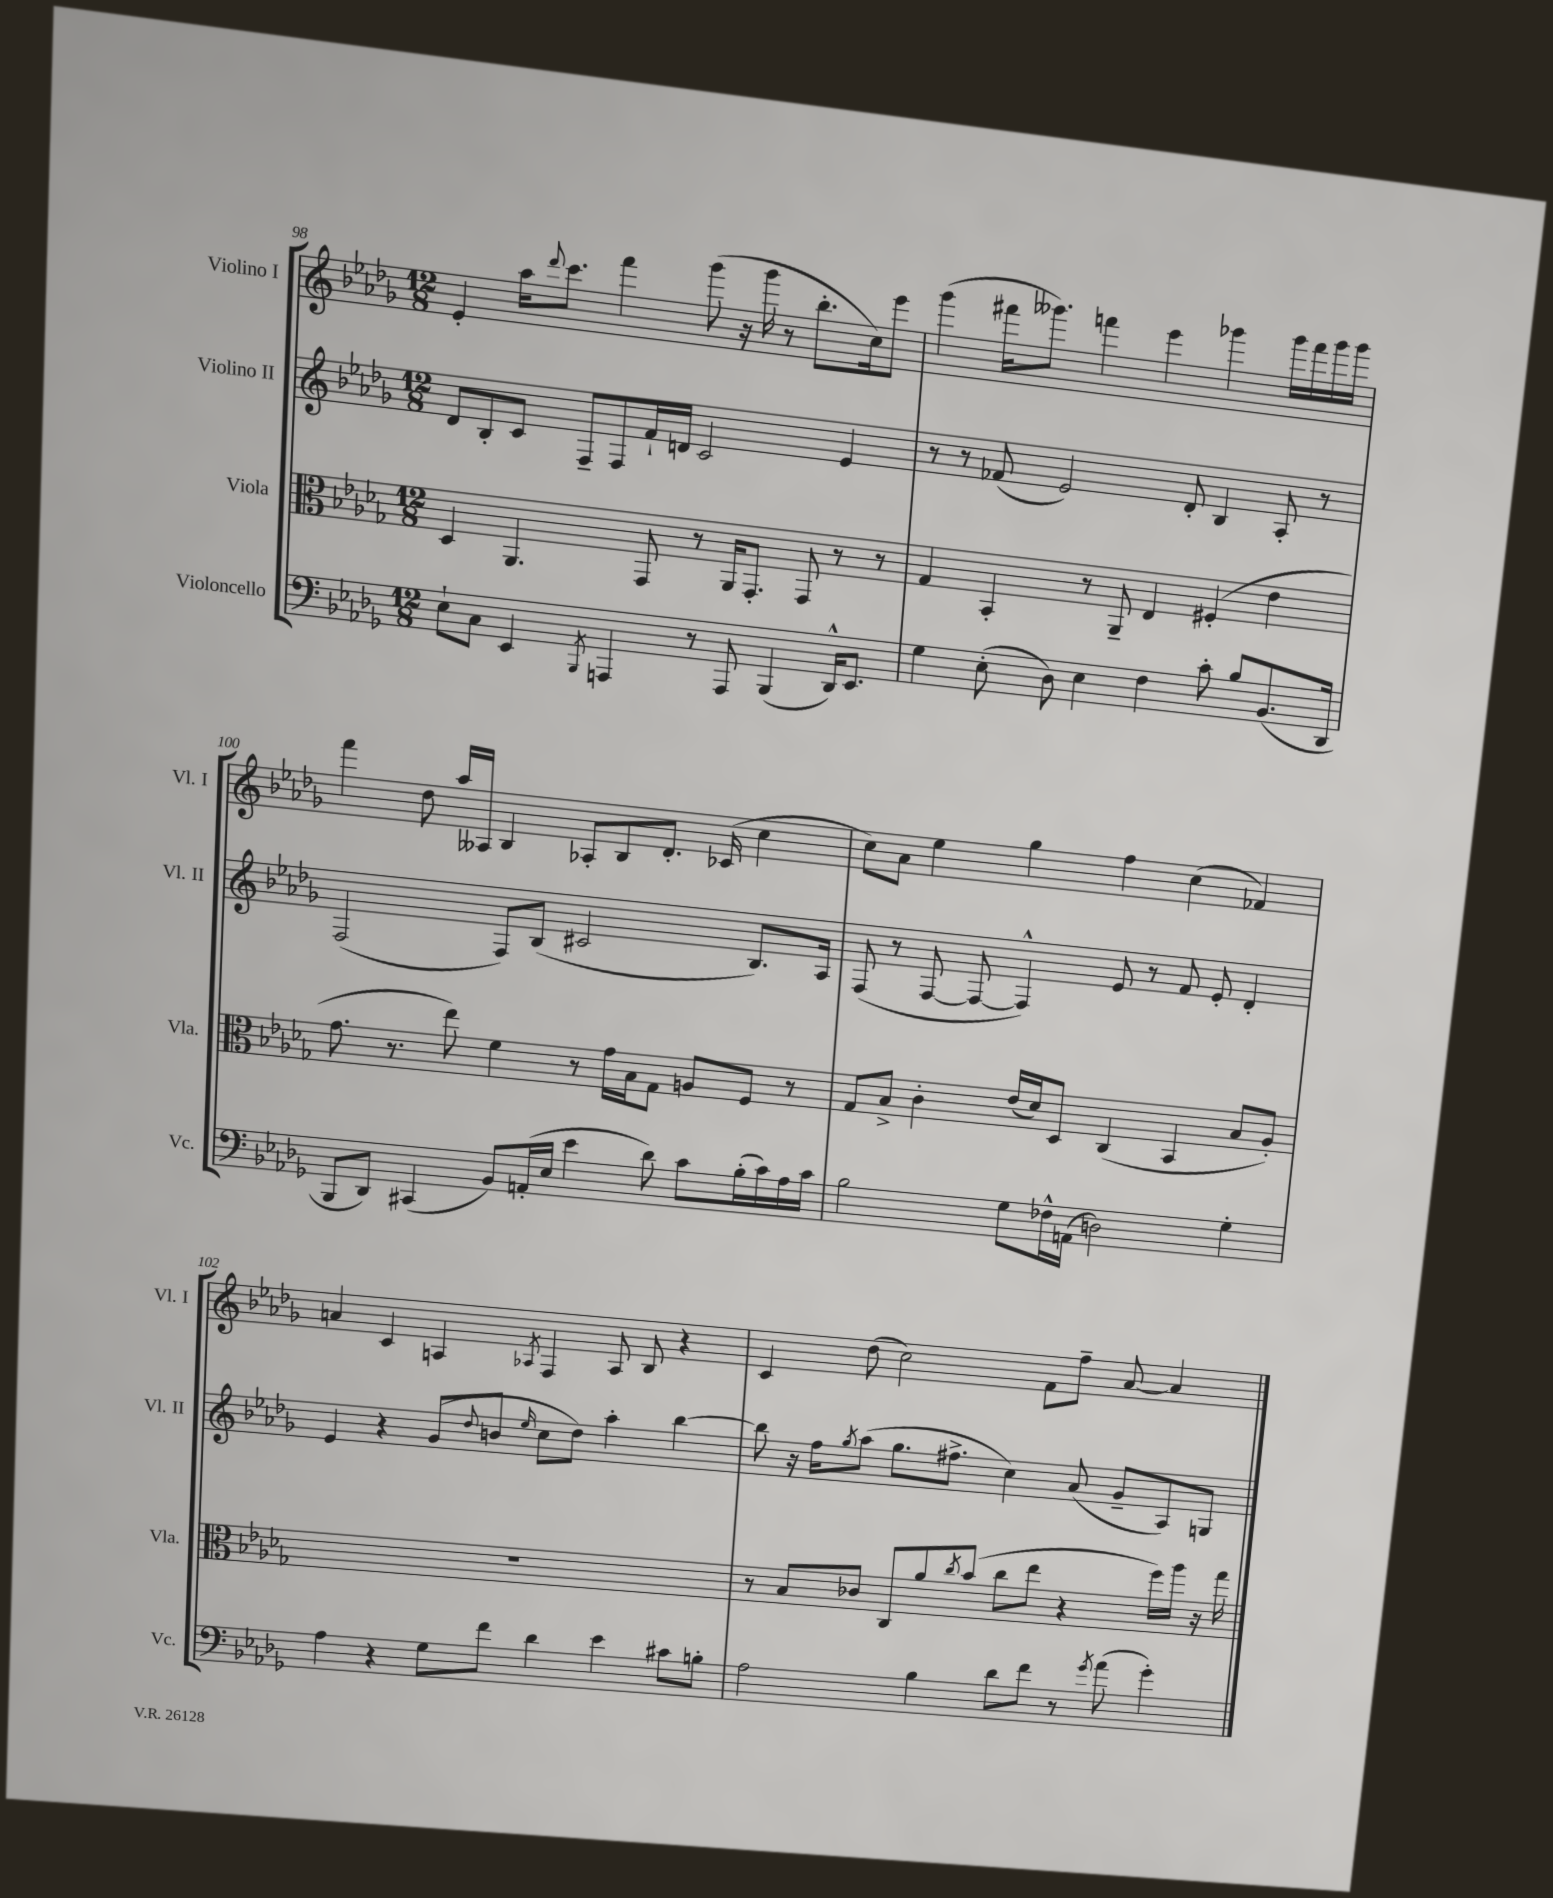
<<
\new StaffGroup <<
\new Staff = "s0" \with { instrumentName = "Violino I" shortInstrumentName = "Vl. I" } {
    \clef treble \key des \major \numericTimeSignature \time 12/8
    ees'4-. aes''16 \appoggiatura { des'''8 } c'''8. f'''4 ges'''8( r16 ges'''16 r8 bes''8.-. c''16) ees'''8 |
    ges'''4( fis'''16 geses'''8.) f'''4 ees'''4 ges'''4 ges'''16 f'''16 ges'''16 ges'''16 |
    f'''4 des''8 aes''16 aeses16 bes4 aes8-. bes8 des'8.-. ces'16( c''4 |
    c''8) aes'8 ees''4 ges''4 f''4 c''4( fes'4) |
    a'4 c'4 a4 \acciaccatura { aes8 } f4 aes8 bes8 r4 |
    c'4 des''8( c''2) f'8 f''8-- aes'8~ aes'4 \bar "|." |
}
\new Staff = "s1" \with { instrumentName = "Violino II" shortInstrumentName = "Vl. II" } {
    \clef treble \key des \major \numericTimeSignature \time 12/8
    des'8 bes8-. c'8 f8-- f8 f'16-! d'16 c'2 ees'4 |
    r8 r8 fes'8( ees'2) des'8-. bes4 aes8-. r8 |
    f2( f8) bes8( cis'2 bes8.) aes16 |
    f8( r8 f8~ f8~ f4-^) ees'8 r8 f'8 ees'8-. des'4-. |
    ees'4 r4 ges'8( \appoggiatura { des''8 } b'8 \grace { ees''16 } c''8 des''8) aes''4-. bes''4~ |
    bes''8 r16 f''16 \acciaccatura { ges''8 } aes''8( ges''8. fis''8.-> c''4) aes'8( ges'8-- aes8) g8 \bar "|." |
}
\new Staff = "s2" \with { instrumentName = "Viola" shortInstrumentName = "Vla." } {
    \clef alto \key des \major \numericTimeSignature \time 12/8
    des4 aes,4. ges,8 r8 aes,16 ges,8.-. ges,8 r8 r8 |
    ges4 bes,4-. r8 aes,8-- ees4 fis4-.( ees'4 |
    ges'8. r8. ees''8) f'4 r8 ges'16 bes16 ges8 a8 f8 r8 |
    ges8 bes8-> c'4-. ees'16( des'16) des8 c4( bes,4 bes8 aes8-.) |
    R1. |
    r8 bes8 ces'8 c8 aes'8 \acciaccatura { c''8 } bes'8( c''8 ees''8 r4 f''16) aes''16 r16 ges''16 \bar "|." |
}
\new Staff = "s3" \with { instrumentName = "Violoncello" shortInstrumentName = "Vc." } {
    \clef bass \key des \major \numericTimeSignature \time 12/8
    ees8-! c8 ees,4 \acciaccatura { bes,,8 } a,,4 r8 a,,8 bes,,4( des,16-^) ees,8. |
    ges4 ees8-.( des8) ees4 f4 c'8-. bes8 bes,8.( des,16 |
    bes,,8 des,8) cis,4( bes,8) a,16-.( ees16 ees'4 des'8) c'8 bes16-.( c'16) aes16 c'16 |
    bes2 ges8 fes16-^ a,16( d2) ges4-. |
    aes4 r4 ges8 f'8 des'4 ees'4 cis'8 b8-. |
    aes2 bes4 des'8 f'8 r8 \acciaccatura { ges'8 } aes'8( ges'4-.) \bar "|." |
}
>>
>>
\layout { \context { \Score currentBarNumber = #98 } }
